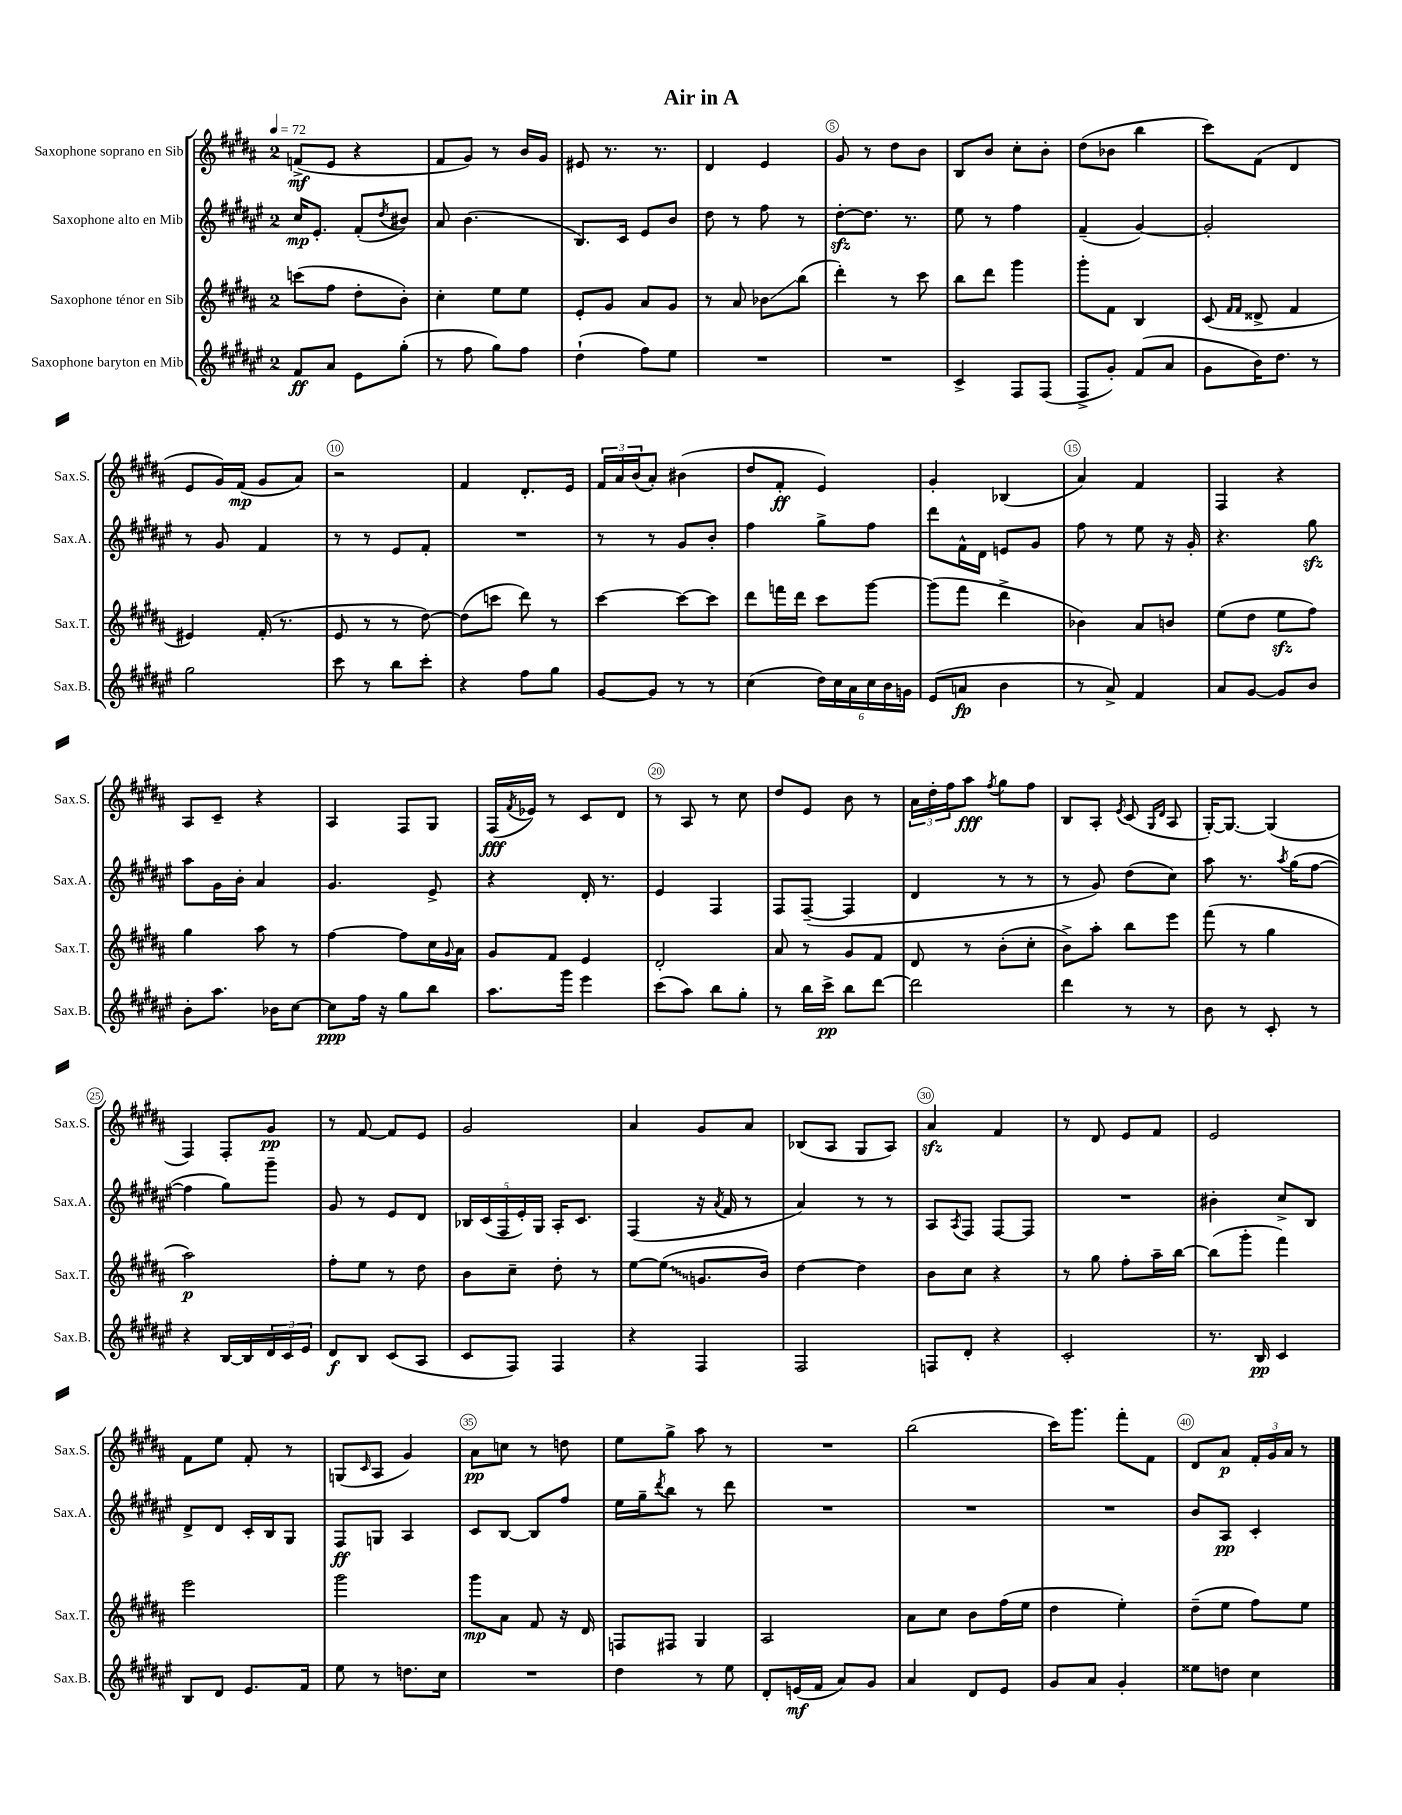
\header { title = "Air in A" }
<<
\new StaffGroup <<
\new Staff = "s0" \with { instrumentName = "Saxophone soprano en Sib" shortInstrumentName = "Sax.S." } {
    \clef treble \key b \major \once \override Staff.TimeSignature.style = #'single-digit \time 2/4 \tempo 4 = 72
    f'8->\mf( e'8 r4 |
    fis'8 gis'8) r8 b'16 gis'16 |
    eis'8 r8. r8. |
    dis'4 e'4 |
    gis'8 r8 dis''8 b'8 |
    b8 b'8 cis''8-. b'8-. |
    dis''8( bes'8 b''4 |
    cis'''8) fis'8( dis'4 |
    e'8 gis'16) fis'16\mp( gis'8 ais'8) |
    r2 |
    fis'4 dis'8.-. e'16 |
    \tuplet 3/2 { fis'16 ais'16 b'16( } ais'8-.) bis'4( |
    dis''8 fis'8-.\ff e'4) |
    gis'4-. bes4( |
    ais'4) fis'4 |
    fis4 r4 |
    ais8 cis'8-- r4 |
    ais4 fis8 gis8 |
    fis16\fff( \acciaccatura { fis'8 } ees'16) r8 cis'8 dis'8 |
    r8 ais8 r8 cis''8 |
    dis''8 e'8 b'8 r8 |
    \tuplet 3/2 { ais'16 dis''16-. fis''16 } ais''8\fff \acciaccatura { fis''8 } gis''8 fis''8 |
    b8 ais8-. \acciaccatura { e'8 } cis'8( \grace { gis16 dis'16 } ais8 |
    gis16~-.) gis8.~ gis4( |
    fis4) fis8-. gis'8\pp |
    r8 fis'8~ fis'8 e'8 |
    gis'2 |
    ais'4 gis'8 ais'8 |
    bes8( ais8 gis8 ais8) |
    ais'4\sfz fis'4 |
    r8 dis'8 e'8 fis'8 |
    e'2 |
    fis'8 e''8 fis'8-. r8 |
    g8( \grace { cis'16 } ais8 gis'4) |
    ais'8\pp c''8 r8 d''8 |
    e''8 gis''8-> ais''8 r8 |
    R2 |
    b''2( |
    cis'''16) gis'''8. fis'''8-. fis'8 |
    dis'8 ais'8\p \tuplet 3/2 { fis'16-. gis'16 ais'16 } r8 \bar "|." |
}
\new Staff = "s1" \with { instrumentName = "Saxophone alto en Mib" shortInstrumentName = "Sax.A." } {
    \clef treble \key fis \major \once \override Staff.TimeSignature.style = #'single-digit \time 2/4
    cis''16\mp eis'8.-. fis'8-.( \acciaccatura { dis''8 } bis'8) |
    ais'8 b'4.( |
    b8.) cis'16 eis'8 b'8 |
    dis''8 r8 fis''8 r8 |
    dis''8~-.\sfz dis''8. r8. |
    eis''8 r8 fis''4 |
    fis'4--( gis'4~) |
    gis'2-. |
    r8 gis'8 fis'4 |
    r8 r8 eis'8 fis'8-. |
    R2 |
    r8 r8 gis'8 b'8-. |
    fis''4 gis''8-> fis''8 |
    dis'''8 fis'16-^ dis'16 e'8 gis'8 |
    fis''8 r8 eis''8 r16 gis'16-. |
    r4. gis''8\sfz |
    ais''8 gis'16 b'16-. ais'4 |
    gis'4. eis'8-> |
    r4 dis'16-. r8. |
    eis'4 fis4 |
    fis8 fis8~--( fis4 |
    dis'4 r8 r8 |
    r8 gis'8) dis''8( cis''8) |
    ais''8 r8. \acciaccatura { ais''8 } gis''16( fis''8~ |
    fis''4 gis''8) gis'''8-- |
    gis'8 r8 eis'8 dis'8 |
    \tuplet 5/4 { bes16 cis'16( fis16 eis'16-.) gis16 } ais16-. cis'8. |
    fis4( r16 \acciaccatura { ais'8 } fis'16 r8 |
    ais'4) r8 r8 |
    ais8 \acciaccatura { ais8 } fis8 fis8~ fis8 |
    R2 |
    bis'4-. cis''8-> b8 |
    dis'8-> dis'8 cis'16-. b16 gis8 |
    fis8\ff g8 ais4 |
    cis'8 b8~ b8 fis''8 |
    eis''16 gis''16-- \acciaccatura { dis'''8 } b''8 r8 dis'''8 |
    R2 |
    R2 |
    R2 |
    b'8 ais8\pp cis'4-. \bar "|." |
}
\new Staff = "s2" \with { instrumentName = "Saxophone ténor en Sib" shortInstrumentName = "Sax.T." } {
    \clef treble \key b \major \once \override Staff.TimeSignature.style = #'single-digit \time 2/4
    c'''8( fis''8 dis''8-. b'8-.) |
    cis''4-. e''8 e''8 |
    e'8-. gis'8 ais'8 gis'8 |
    r8 ais'8 bes'8\glissando b''8( |
    dis'''4-.) r8 cis'''8 |
    b''8 dis'''8 gis'''4 |
    gis'''8-. fis'8 b4 |
    cis'8( \grace { fis'16 fis'16 } disis'8-> fis'4 |
    eis'4) fis'16-.( r8. |
    e'8 r8 r8 dis''8~) |
    dis''8( c'''8 dis'''8) r8 |
    cis'''4~ cis'''8~ cis'''8 |
    dis'''8 f'''16 dis'''16 cis'''8 gis'''8~ |
    gis'''8( fis'''8 dis'''4-> |
    bes'4) ais'8 b'8 |
    e''8( dis''8 e''8\sfz fis''8) |
    gis''4 ais''8 r8 |
    fis''4~ fis''8 cis''16 \appoggiatura { gis'8 } ais'16 |
    gis'8 fis'8 e'4 |
    dis'2-. |
    ais'8 r8 gis'8 fis'8 |
    dis'8 r8 b'8-.( cis''8-. |
    b'8->) ais''8-. b''8 e'''8 |
    fis'''8( r8 gis''4 |
    ais''2\p) |
    fis''8-. e''8 r8 dis''8 |
    b'8 cis''8-- dis''8-. r8 |
    e''8~ \once \override Glissando.style = #'zigzag e''8\glissando( g'8. b'16) |
    dis''4~ dis''4 |
    b'8 cis''8 r4 |
    r8 gis''8 fis''8-. ais''16-- b''16~ |
    b''8( gis'''8-. fis'''4) |
    e'''2 |
    gis'''2 |
    gis'''8\mp ais'8 fis'8 r16 dis'16 |
    f8 fis8 gis4 |
    ais2 |
    ais'8 cis''8 b'8 fis''16( e''16 |
    dis''4 e''4-.) |
    dis''8--( e''8 fis''8) e''8 \bar "|." |
}
\new Staff = "s3" \with { instrumentName = "Saxophone baryton en Mib" shortInstrumentName = "Sax.B." } {
    \clef treble \key fis \major \once \override Staff.TimeSignature.style = #'single-digit \time 2/4
    fis'8\ff ais'8 eis'8 gis''8-.( |
    r8 fis''8 gis''8) fis''8 |
    dis''4-!( fis''8) eis''8 |
    R2 |
    R2 |
    cis'4-> fis8 fis8( |
    fis8-> gis'8-.) fis'8( ais'8 |
    gis'8 b'16) dis''8. r8 |
    gis''2 |
    cis'''8 r8 b''8 cis'''8-. |
    r4 fis''8 gis''8 |
    gis'8~ gis'8 r8 r8 |
    cis''4( \tuplet 6/4 { dis''16) cis''16 ais'16 cis''16 b'16 g'16 } |
    eis'8( a'8\fp b'4 |
    r8 ais'8->) fis'4 |
    ais'8 gis'8~ gis'8 b'8 |
    b'8-. ais''8. bes'16 cis''8~ |
    cis''8\ppp fis''16 r16 gis''8 b''8 |
    ais''8. gis'''16 eis'''4 |
    cis'''8( ais''8) b''8 gis''8-. |
    r8 b''16 cis'''16->\pp b''8 dis'''8~ |
    dis'''2 |
    dis'''4 r8 r8 |
    b'8 r8 cis'8-. r8 |
    r4 b16~ b16 \tuplet 3/2 { dis'16 cis'16 eis'16 } |
    dis'8\f b8 cis'8( ais8 |
    cis'8 fis8) fis4 |
    r4 fis4 |
    fis2 |
    f8 dis'8-. r4 |
    cis'2-. |
    r8. b16\pp cis'4 |
    b8 dis'8 eis'8. fis'16 |
    eis''8 r8 d''8. cis''16 |
    R2 |
    dis''4 r8 eis''8 |
    dis'8-. e'16\mf( fis'16 ais'8) gis'8 |
    ais'4 dis'8 eis'8 |
    gis'8 ais'8 gis'4-. |
    eisis''8 d''8 cis''4 \bar "|." |
}
>>
>>
\layout { \context { \Score \override BarNumber.break-visibility = ##(#f #t #t) barNumberVisibility = #(every-nth-bar-number-visible 5) \override BarNumber.stencil = #(make-stencil-circler 0.1 0.3 ly:text-interface::print) } }
